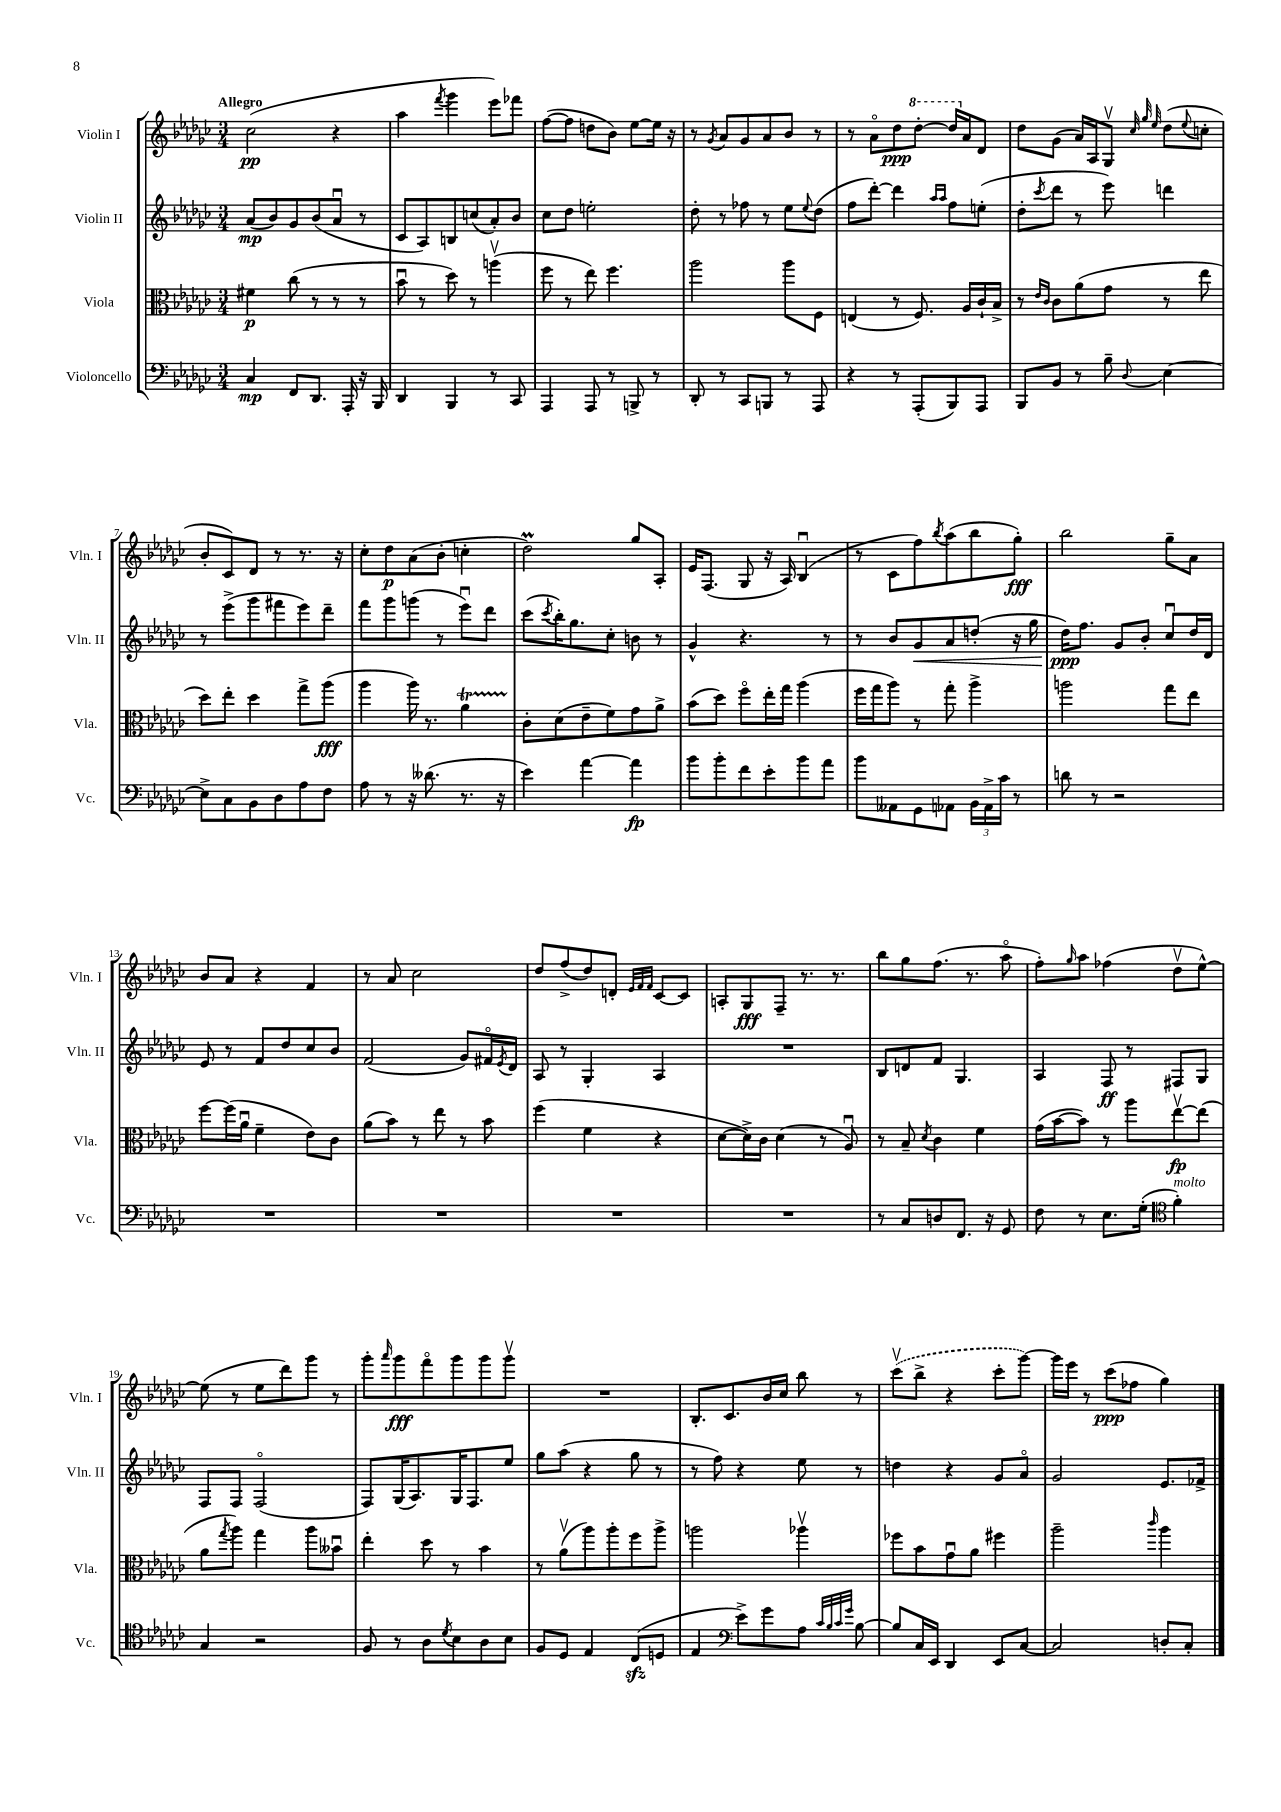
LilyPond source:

<<
\new StaffGroup <<
\new Staff = "s0" \with { instrumentName = "Violin I" shortInstrumentName = "Vln. I" } {
    \clef treble \key ges \major \numericTimeSignature \time 3/4 \tempo "Allegro"
    ces''2\pp( r4 |
    aes''4 \acciaccatura { f'''8 } ges'''4 ees'''8) fes'''8 |
    f''8~( f''8 d''8 bes'8) ees''8~ ees''16 r16 |
    r8 \acciaccatura { ges'8 } aes'8 ges'8 aes'8 bes'8 r8 |
    r8 aes'8\flageolet des''8\ppp \ottava #1 des'''8~-. des'''16 \ottava #0 aes'16 des'8 |
    des''8 ges'8( aes'16) aes16 ges8\upbow \grace { ces''32 ges''32 ees''32 } des''8( \appoggiatura { ees''8 } c''8-. |
    bes'8-. ces'8) des'8 r8 r8. r16 |
    ces''8-. des''8\p aes'8( bes'8-. c''4-. |
    des''2\prall) ges''8 aes8-. |
    ees'16 f8.( ges8 r16 aes16) bes4\downbow( |
    r8 ces'8 f''8) \acciaccatura { bes''8 } aes''8( bes''8 ges''8-.\fff) |
    bes''2 ges''8-- aes'8 |
    bes'8 aes'8 r4 f'4 |
    r8 aes'8 ces''2 |
    des''8 f''8->( des''8) d'8-. \grace { ees'32 f'32 f'32 } ces'8~ ces'8 |
    a8-. ges8\fff f8-- r8. r8. |
    bes''8 ges''8 f''8.( r8. aes''8\flageolet |
    f''8-.) \grace { ges''16 } aes''8 fes''4( des''8\upbow ees''8~-^) |
    ees''8( r8 ees''8 des'''8) ges'''8 r8 |
    ges'''8-. \grace { aes'''16 } ges'''8\fff f'''8\flageolet ges'''8 ges'''8 ges'''8\upbow |
    R2. |
    bes8.-. ces'8. bes'16 ces''16 bes''8 r8 |
    \once \slurDashed ces'''8\upbow( bes''8-> r4 ces'''8-. ges'''8~) |
    ges'''16 ees'''16 r8 ces'''8\ppp( fes''8 ges''4) \bar "|." |
}
\new Staff = "s1" \with { instrumentName = "Violin II" shortInstrumentName = "Vln. II" } {
    \clef treble \key ges \major \numericTimeSignature \time 3/4
    aes'8\mp( bes'8) ges'8 bes'8( aes'8\downbow r8 |
    ces'8 aes8) b8 c''8( aes'8-.) bes'8 |
    ces''8 des''8 e''2-. |
    des''8-. r8 fes''8 r8 ees''8 \appoggiatura { ees''8 } des''8( |
    f''8 des'''8~-.) des'''4 \grace { aes''16 aes''16 } f''8 e''8-.( |
    des''8-. \acciaccatura { ces'''8 } des'''8 r8 ees'''8) d'''4 |
    r8 ees'''8->( ges'''8 fis'''8 ees'''8) des'''8-- |
    f'''8 ges'''8 g'''8( r8 ees'''8\downbow) des'''8 |
    ces'''8( \acciaccatura { ces'''8 } bes''16-.) ges''8. ces''8-. b'8 r8 |
    ges'4-^ r4. r8 |
    r8 bes'8 ges'8\< aes'8 d''8-.( r16 ges''16 |
    des''16\ppp\!) f''8. ges'8 bes'8-. ces''8\downbow des''16 des'16 |
    ees'8 r8 f'8 des''8 ces''8 bes'8 |
    f'2( ges'8) fis'16\flageolet \acciaccatura { ees'8 } des'16 |
    aes8 r8 ges4-. aes4 |
    R2. |
    bes8 d'8 f'8 ges4. |
    aes4 f8\ff r8 fis8 ges8 |
    f8 f8 f2\flageolet( |
    f8) ges16( aes8.) ges16 f8. ees''8 |
    ges''8 aes''8( r4 ges''8 r8 |
    r8 f''8) r4 ees''8 r8 |
    d''4 r4 ges'8 aes'8\flageolet |
    ges'2 ees'8. fes'16-> \bar "|." |
}
\new Staff = "s2" \with { instrumentName = "Viola" shortInstrumentName = "Vla." } {
    \clef alto \key ges \major \numericTimeSignature \time 3/4
    fis'4\p ces''8( r8 r8 r8 |
    bes'8\downbow r8 des''8) r8 a''4\upbow( |
    f''8 r8 ees''8) f''4. |
    aes''2 aes''8 f8 |
    e4( r8 f8.) aes16 ces'16-! bes16-> |
    r8 \grace { ees'16 ces'16 } ces'8 aes'8( ges'8 r8 ees''8 |
    des''8) ees''8-. des''4 ges''8-> aes''8\fff( |
    aes''4 aes''16) r8. aes'4\startTrillSpan |
    ces'8-.\stopTrillSpan des'8( ees'8-- f'8) ges'8 aes'8-> |
    bes'8( des''8) f''8\flageolet ees''16-. ges''16 aes''4( |
    f''16 ges''16 aes''8) r8 ges''8-. aes''4-> |
    a''2 ges''8 ees''8 |
    f''8~ f''16( aes'16\downbow f'4-- ees'8) ces'8 |
    aes'8( bes'8) r8 ees''8 r8 bes'8 |
    f''4( f'4 r4 |
    des'8~ des'16->) ces'16 des'4( r8 aes8\downbow) |
    r8 bes8-- \acciaccatura { des'8 } ces'4 f'4 |
    ges'16( bes'16~ bes'8) r8 aes''8 ees''8~\upbow\fp ees''8( |
    aes'8 \acciaccatura { ges''8 } aes''8) ges''4 aes''8 beses'8\downbow |
    ees''4-. des''8 r8 bes'4 |
    r8 aes'8\upbow( aes''8) aes''8-. f''8 aes''8-> |
    a''2 aes''4\upbow |
    fes''8 bes'8 ges'8\downbow aes'8 fis''4 |
    aes''2-- \grace { ces'''16 } aes''4 \bar "|." |
}
\new Staff = "s3" \with { instrumentName = "Violoncello" shortInstrumentName = "Vc." } {
    \clef bass \key ges \major \numericTimeSignature \time 3/4
    ces4\mp f,8 des,8. aes,,16-. r16 bes,,16 |
    des,4 bes,,4 r8 ces,8 |
    aes,,4 aes,,8 r8 b,,8-> r8 |
    des,8-. r8 ces,8 b,,8 r8 aes,,8 |
    r4 r8 aes,,8-.( bes,,8) aes,,8 |
    bes,,8 bes,8 r8 bes8-- \appoggiatura { des8 } ees4~ |
    ees8-> ces8 bes,8 des8 aes8 f8 |
    aes8 r8 r16 deses'8.( r8. r16 |
    ees'4) aes'4~ aes'4\fp |
    bes'8 bes'8-. f'8 ees'8-. bes'8 aes'8 |
    bes'8 aeses,8 ges,8 aes,8 \tuplet 3/2 { bes,16 aes,16-> ces'16 } r8 |
    d'8 r8 r2 |
    R2. |
    R2. |
    R2. |
    R2. |
    r8 ces8 d8 f,8. r16 ges,8 |
    f8 r8 ees8. ges16-.( \clef tenor f'4-.^\markup { \italic "molto" }) |
    ges4 r2 |
    f8 r8 aes8 \acciaccatura { des'8 } bes8 aes8 bes8 |
    f8 des8 ees4 ces8\sfz( d8 |
    ees4 \clef bass ees'8->) ges'8 aes8 \grace { ces'32 bes32 ces'32 ges'32 } bes8~ |
    bes8 ces16 ees,16 des,4 ees,8 ces8~ |
    ces2 d8-. ces8-. \bar "|." |
}
>>
>>
